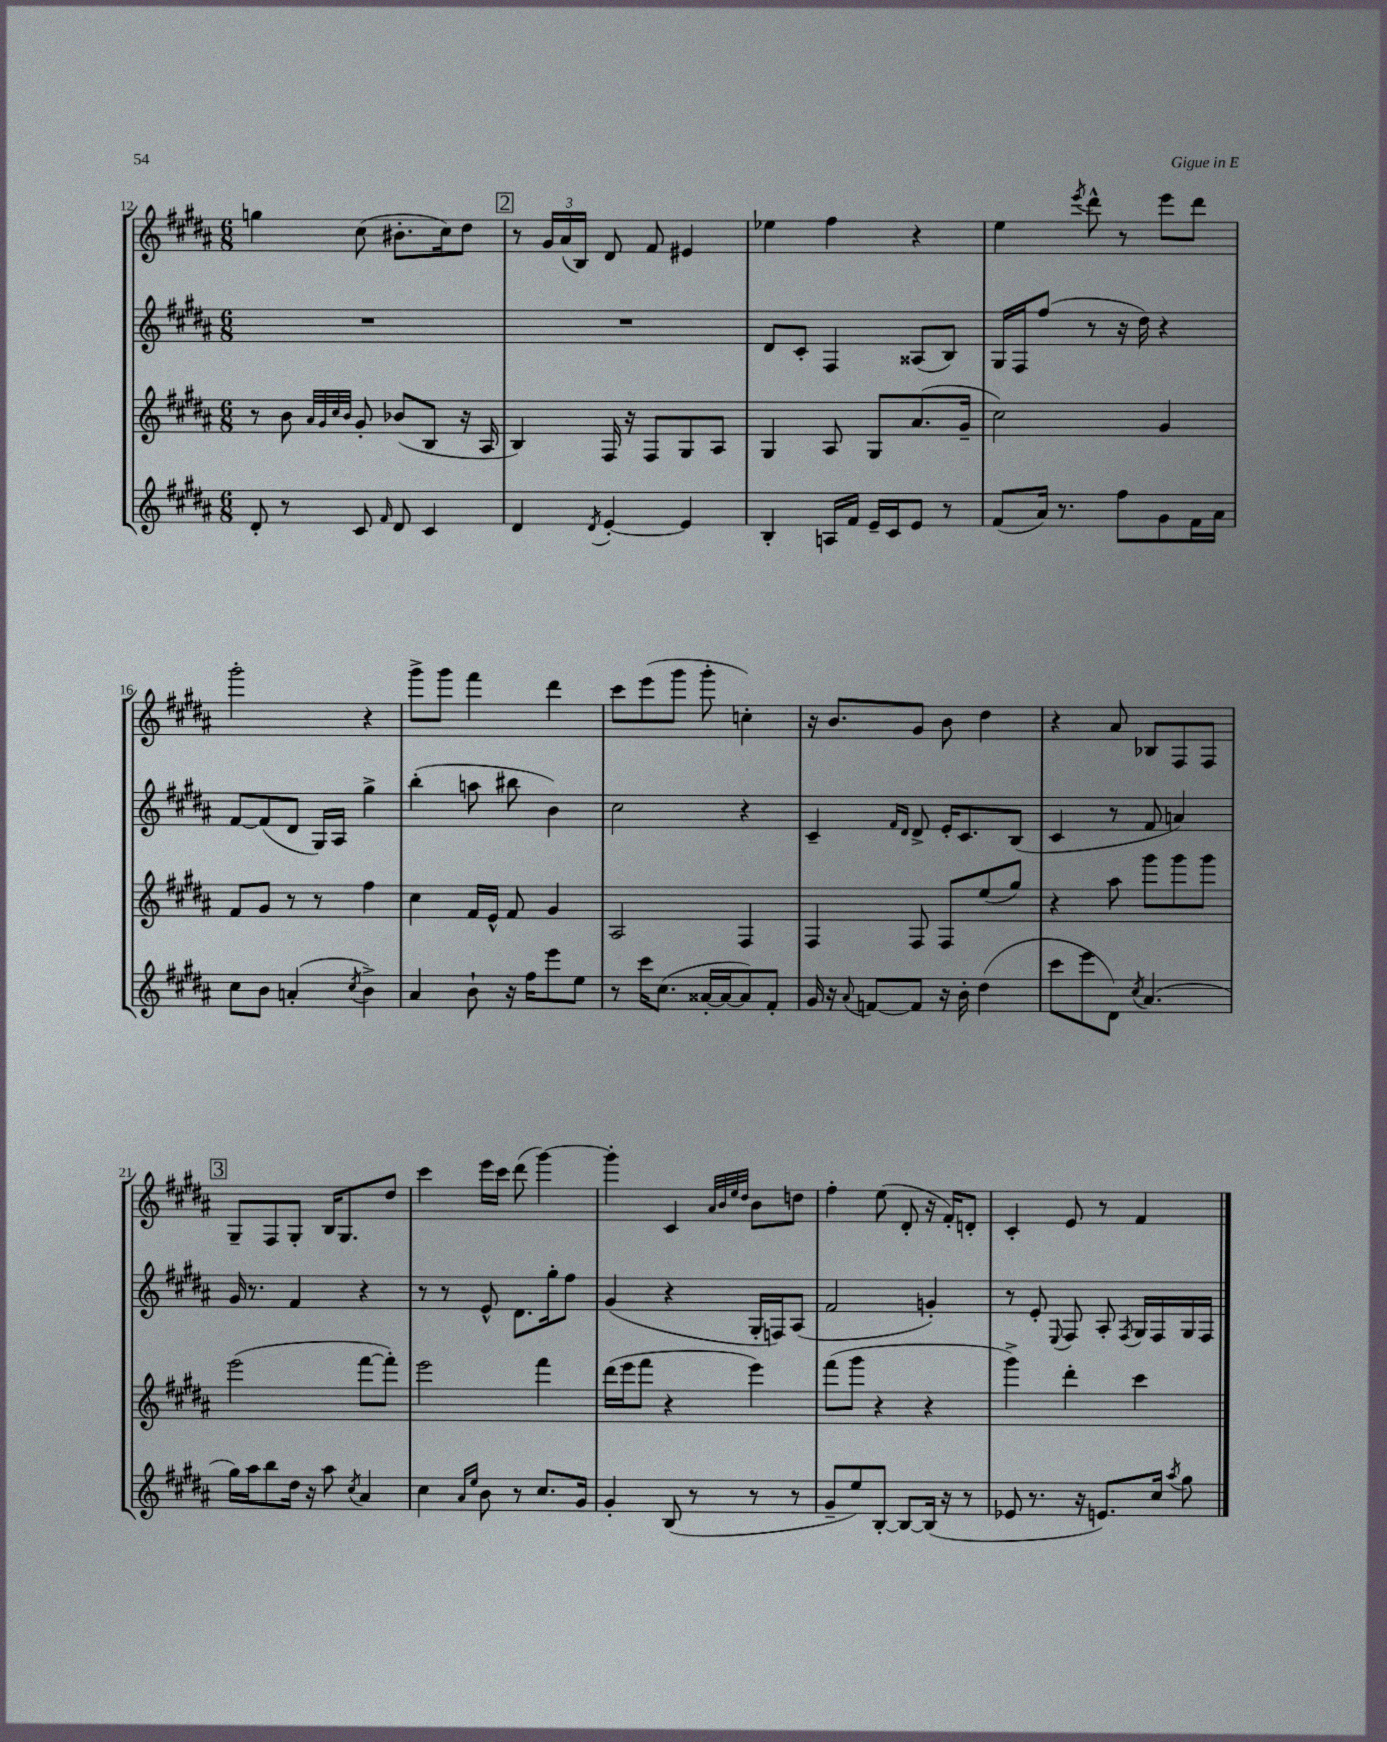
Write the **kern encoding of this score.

**kern	**kern	**kern	**kern
*staff4	*staff3	*staff2	*staff1
*clefG2	*clefG2	*clefG2	*clefG2
*k[f#c#g#d#a#]	*k[f#c#g#d#a#]	*k[f#c#g#d#a#]	*k[f#c#g#d#a#]
*M6/8	*M6/8	*M6/8	*M6/8
8d#'	8r	2.r	4gg
8r	8b	.	.
.	32qqa#	.	.
.	32qqg#	.	.
.	32qqcc#	.	.
.	32qqb	.	.
8c#	8g#'	.	(8cc#
16qqf#	.	.	.
8d#	(8b-	.	8.b#'
4c#	8B	.	.
.	.	.	16cc#)
.	16r	.	8dd#
.	16A#	.	.
=	=	=	=
4d#	4B)	2.r	8r
.	.	.	24g#
.	.	.	(24a#
.	.	.	24B)
8qd#	.	.	.
[4e'	16F#	.	8d#
.	16r	.	.
.	8F#	.	8f#
4e]	8G#	.	4e#
.	8A#	.	.
=	=	=	=
4B'	4G#	8d#	4ee-
.	.	8c#'	.
16A	8A#	4F#	4ff#
16f#	.	.	.
16e~	8G#	.	.
16c#	.	.	.
8e	(8.a#	(8A##	4r
8r	.	8B)	.
.	16g#~	.	.
=	=	=	=
(8f#	2cc#)	16G#	4ee
.	.	16F#	.
16a#)	.	(8ff#	.
8.r	.	.	.
.	.	.	8qeee
.	.	8r	8ddd#^^
8ff#	.	16r	8r
.	.	16dd#)	.
8g#	4g#	4r	8eee
16f#	.	.	8ddd#
16a#	.	.	.
=	=	=	=
8cc#	8f#	[8f#	2ggg#'
8b	8g#	(8f#]	.
(4a'	8r	8d#	.
.	8r	16G#)	.
.	.	16A#	.
8qcc#	.	.	.
4b^)	4ff#	4gg#^	4r
=	=	=	=
4a#	4cc#	(4bb'	8ggg#^
.	.	.	8ggg#
8b`	16f#	8aa	4fff#
.	16e^^	.	.
16r	8f#	8bb#	.
16ff#	.	.	.
8eee	4g#	4b)	4ddd#
8ee	.	.	.
=	=	=	=
8r	2A#	2cc#	8ccc#
16ccc#	.	.	(8eee
(8.cc#	.	.	.
.	.	.	8ggg#
[16a##'	.	.	8ggg#'
16a##_	.	.	.
8a##])	4F#	4r	4cc')
8f#'	.	.	.
=	=	=	=
16g#	4F#	4c#~	16r
16r	.	.	8.b
8qqa#	.	.	.
[8f	.	.	.
.	.	16qqf#	.
.	.	16qqd#	.
8f]	8F#	8d#^	8g#
16r	8F#	16e'	8b
16b'	.	8.c#	.
(4dd#	(8ee	.	4dd#
.	8gg#)	(8B	.
=	=	=	=
8ccc#	4r	4c#	4r
8eee	.	.	.
8d#)	8aa#	8r	8a#
8qcc#	.	.	.
(4.a#	8ggg#	8f#	8B-
.	8ggg#	4a)	8F#
.	8ggg#	.	8F#
=	=	=	=
16gg#)	(2eee	16g#	8G#~
16aa#	.	8.r	.
8bb	.	.	8F#
16dd#	.	4f#	8G#'
16r	.	.	.
8aa#	.	.	16B
.	.	.	8.G#
8qcc#	.	.	.
4a#	[8fff#	4r	.
.	8fff#'])	.	8dd#
=	=	=	=
4cc#	2eee	8r	4ccc#
.	.	8r	.
16qqa#	.	.	.
16qqee	.	.	.
8b	.	8e^^	16eee
.	.	.	16ccc#
8r	.	8.d#	(8ddd#
8.cc#	4fff#	.	[4ggg#)
.	.	16gg#'	.
.	.	8ff#	.
16g#	.	.	.
=	=	=	=
4g#'	(16ddd#	(4g#	4ggg#']
.	16eee	.	.
.	8fff#	.	.
(8B	4r	4r	4c#
8r	.	.	.
.	.	.	32qqa#
.	.	.	32qqb
.	.	.	32qqee
.	.	.	32qqdd#
8r	4eee)	16G#'	8b
.	.	16F)	.
8r	.	(8A#	8dd
=	=	=	=
8g#~	(8fff#	2f#	4ff#'
8ee)	8ggg#	.	.
[8B'	4r	.	(8ee
8B_	.	.	8d#'
(16B]	4r	4g')	16r
16r	.	.	16f#')
8r	.	.	8d'
=	=	=	=
8e-	4ggg#^)	8r	4c#'
8.r	.	8e'	.
.	.	8qqE	.
.	4ddd#'	8F#	8e
16r	.	.	.
8.e)	.	8A#'	8r
.	.	8qF#	.
.	4ccc#	16G#	4f#
16cc#	.	16F#	.
8qaa#	.	.	.
8gg#	.	16G#	.
.	.	16F#	.
==	==	==	==
*-	*-	*-	*-
